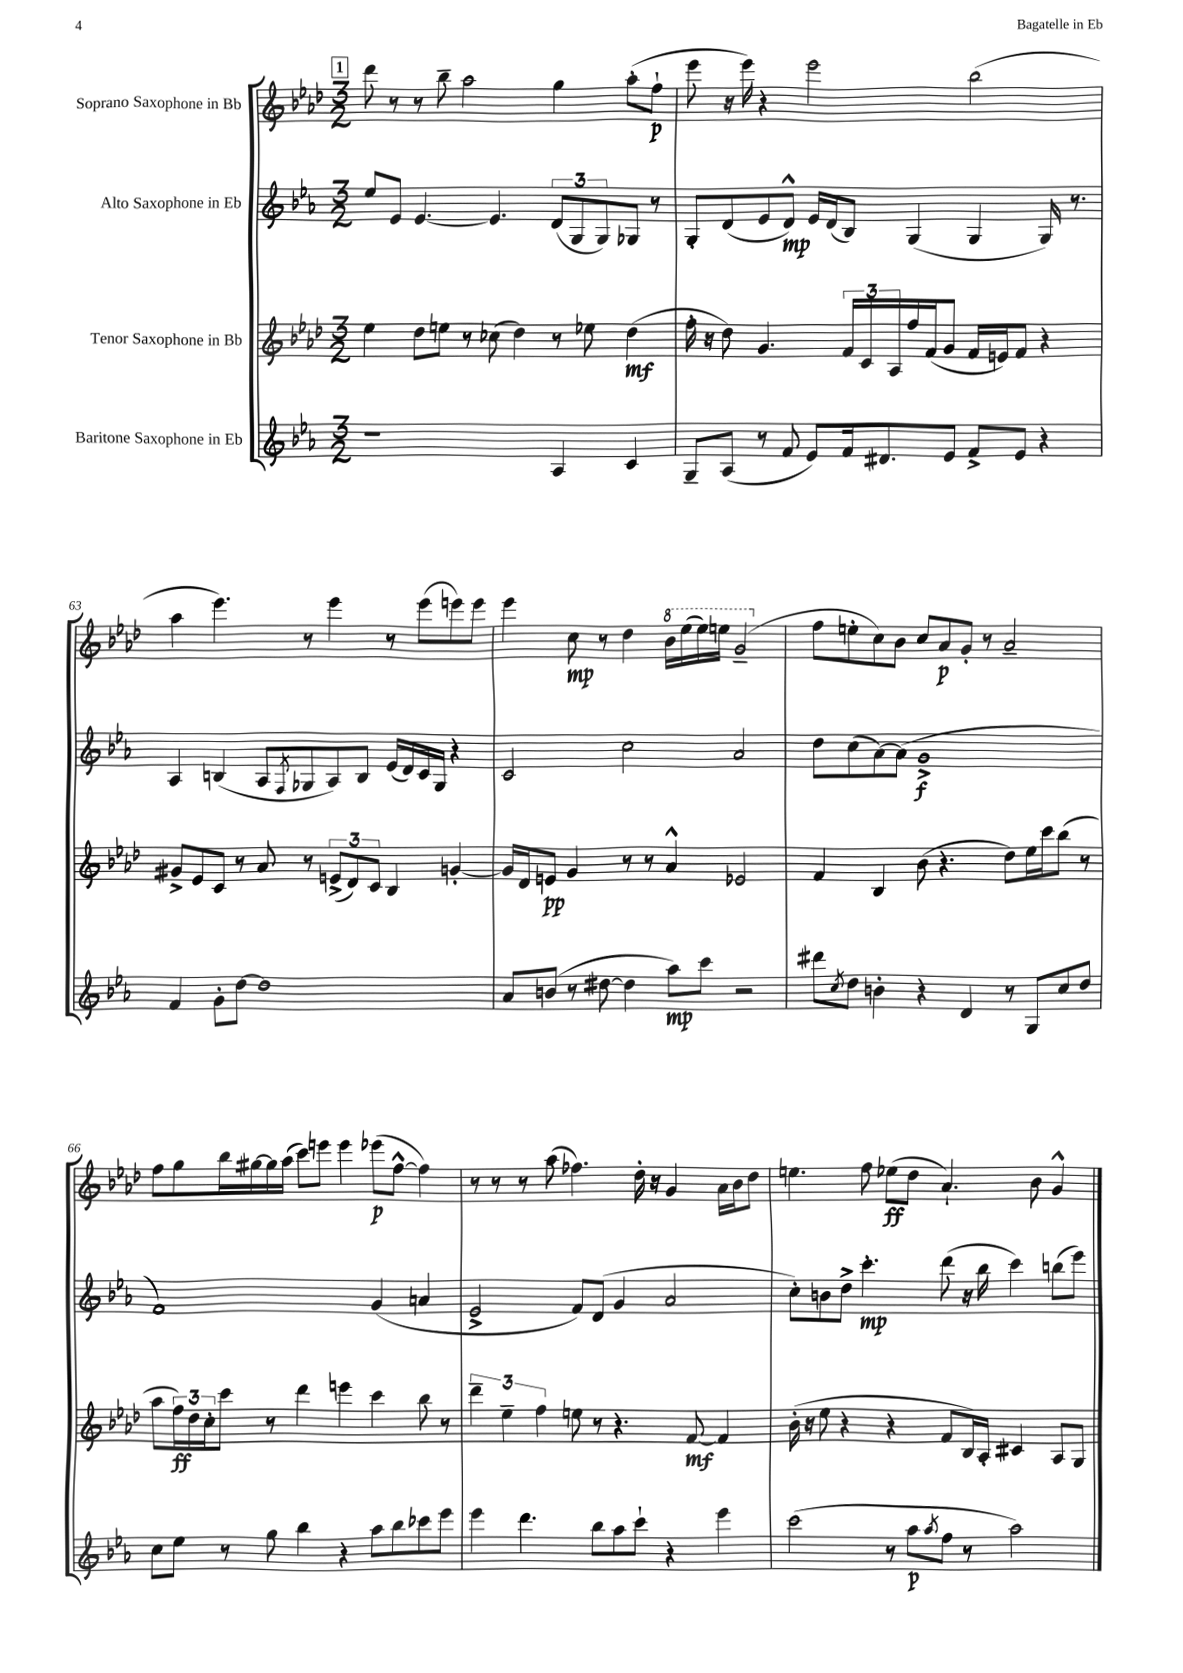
<<
\new StaffGroup <<
\new Staff = "s0" \with { instrumentName = "Soprano Saxophone in Bb" } {
    \clef treble \key aes \major \numericTimeSignature \time 3/2
    \mark \markup { \box "1" } des'''8 r8 r8 bes''8-- aes''2 g''4 aes''8-.( f''8-!\p |
    ees'''8 r16 ees'''16) r4 ees'''2 bes''2( |
    aes''4 ees'''4.) r8 ees'''4 r8 ees'''8( e'''8) e'''8 |
    ees'''4 c''8\mp r8 des''4 \ottava #1 bes''16 ees'''16( ees'''16) e'''16 g''2--( \ottava #0 |
    f''8 e''8-. c''8) bes'8 c''8 aes'8\p g'8-. r8 aes'2-- |
    f''8 g''8 bes''16 gis''16~ gis''16 aes''16( c'''8) e'''8 e'''4 ees'''8\p( f''8~-^ f''4) |
    r8 r8 r8 aes''8( fes''4.) des''16-. r16 g'4 aes'16 bes'16 des''8 |
    e''4. f''8 ees''8\ff( des''8 aes'4.-!) bes'8 g'4-^ \bar "|." |
}
\new Staff = "s1" \with { instrumentName = "Alto Saxophone in Eb" } {
    \clef treble \key ees \major \numericTimeSignature \time 3/2
    \mark \markup { \box "1" } ees''8 ees'8 ees'4.~ ees'4. \tuplet 3/2 { d'8( g8 g8) } ges8 r8 |
    g8-. d'8( ees'8 d'8-^\mp) ees'16 d'16( bes8) g4( g4 g16) r8. |
    aes4 b4( aes8 \acciaccatura { f8 } ges8 aes8) b8 ees'16( d'16) c'16 ges16 r4 |
    c'2 c''2 aes'2 |
    d''8 c''8( aes'8~) aes'8( g'1->\f |
    f'1) g'4( a'4 |
    ees'2-> f'8) d'8( g'4 aes'2 |
    c''8-.) b'8 d''8-> c'''4.-.\mp d'''8( r16 bes''16 c'''4) b''8( ees'''8) \bar "|." |
}
\new Staff = "s2" \with { instrumentName = "Tenor Saxophone in Bb" } {
    \clef treble \key aes \major \numericTimeSignature \time 3/2
    \mark \markup { \box "1" } ees''4 des''8 e''8 r8 ces''8( des''4) r8 ees''8 des''4\mf( |
    f''16-. r16 des''8) g'4. \tuplet 3/2 { f'16 c'16 aes16 } f''16 f'16( g'8 f'16 e'16) f'8 r4 |
    gis'8-> ees'8 c'8 r8 aes'8 r8 \tuplet 3/2 { e'8->( des'8) c'8 } bes4 g'4~-. |
    g'16 des'16 e'8\pp g'4 r8 r8 aes'4-^ ees'2 |
    f'4 bes4 bes'8( r4. des''8) ees''16 c'''16 bes''8( r8 |
    aes''8 \tuplet 3/2 { f''16\ff) des''16 c''16-. } c'''8 r8 des'''4 e'''4 c'''4 bes''8 r8 |
    \tuplet 3/2 { des'''4-- ees''4-- f''4 } e''8 r8 r4. f'8~\mf f'4 |
    bes'16-.( r16 ees''8 r4 r4 f'8 bes16) aes16-. cis'4 aes8 g8 \bar "|." |
}
\new Staff = "s3" \with { instrumentName = "Baritone Saxophone in Eb" } {
    \clef treble \key ees \major \numericTimeSignature \time 3/2
    \mark \markup { \box "1" } r1 aes4 c'4 |
    g8-- aes8( r8 f'8 ees'8) f'16 dis'8. ees'8 f'8-> ees'8 r4 |
    f'4 g'8-. d''8~ d''1 |
    aes'8 b'8( r8 dis''8~ dis''4 aes''8\mp) c'''8 r2 |
    dis'''8 \acciaccatura { c''8 } d''8 b'4-. r4 d'4 r8 g8 c''8 d''8 |
    c''8 ees''8 r8 g''8 bes''4 r4 aes''8 bes''8 ces'''8 ees'''8 |
    ees'''4 d'''4. bes''8 aes''8 c'''8-! r4 ees'''4 |
    c'''2( r8 aes''8\p \acciaccatura { aes''8 } f''8 r8 aes''2) \bar "|." |
}
>>
>>
\layout { \context { \Score currentBarNumber = #61 } }
